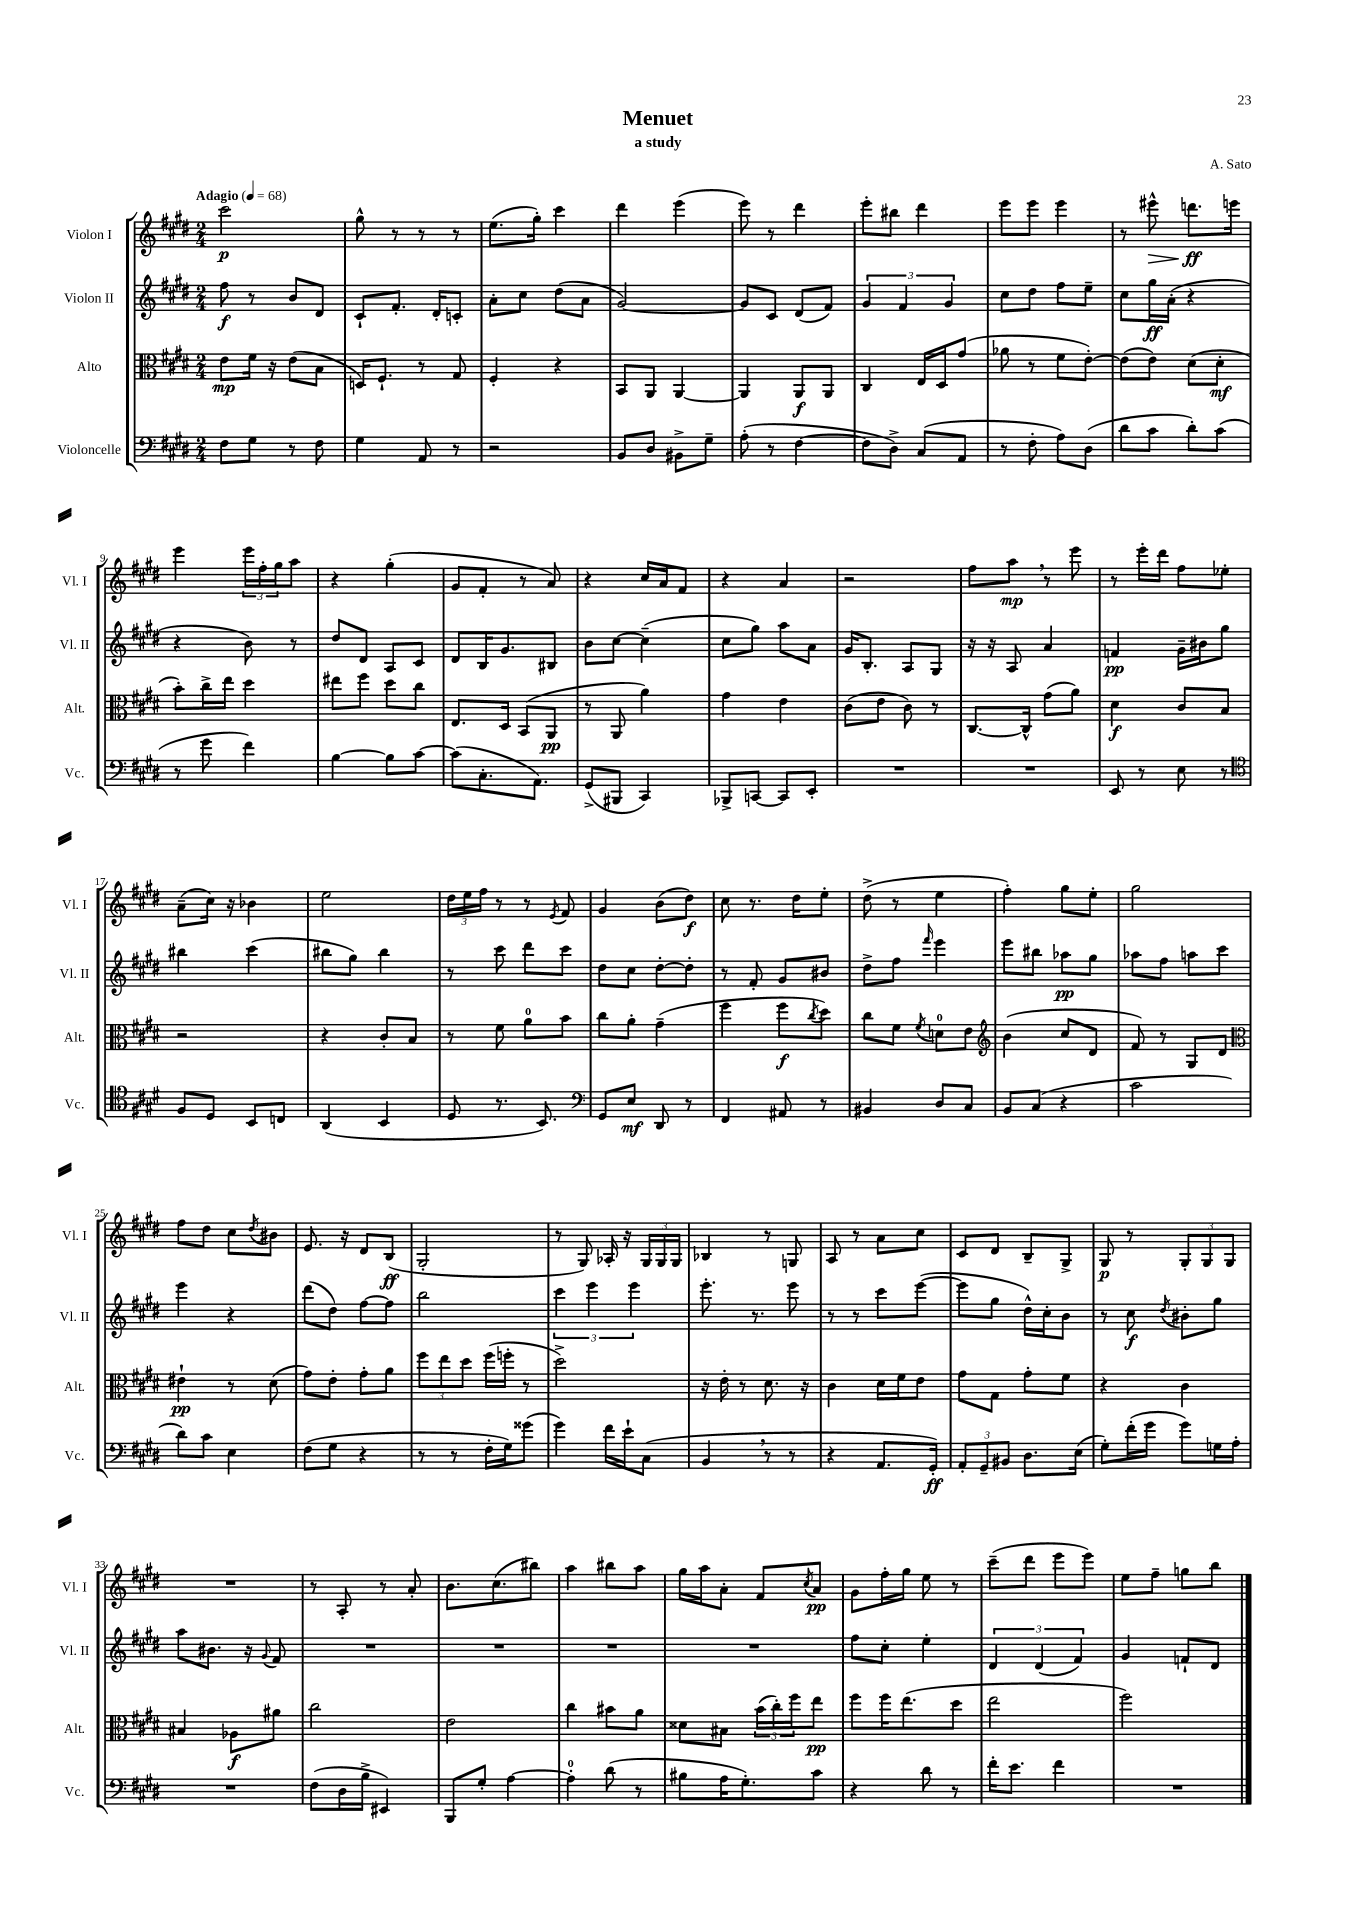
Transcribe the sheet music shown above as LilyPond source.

\header { title = "Menuet" composer = "A. Sato" subtitle = "a study" }
<<
\new StaffGroup <<
\new Staff = "s0" \with { instrumentName = "Violon I" shortInstrumentName = "Vl. I" } {
    \clef treble \key e \major \numericTimeSignature \time 2/4 \tempo "Adagio" 4 = 68
    cis'''2\p |
    gis''8-^ r8 r8 r8 |
    e''8.( gis''16-.) cis'''4 |
    dis'''4 e'''4( |
    e'''8) r8 dis'''4 |
    e'''8-. bis''8 dis'''4 |
    e'''8 e'''8 e'''4 |
    r8 eis'''8-^\> d'''8.\ff\! e'''16 |
    e'''4 \tuplet 3/2 { e'''16 fis''16-. gis''16 } a''8 |
    r4 gis''4-.( |
    gis'8 fis'8-. r8 a'8) |
    r4 cis''16 a'16 fis'8 |
    r4 a'4 |
    r2 |
    fis''8 a''8\mp \breathe r8 e'''8 |
    r8 e'''16-. dis'''16 fis''8 ees''8-. |
    a'8--( cis''16) r16 bes'4 |
    e''2 |
    \tuplet 3/2 { dis''16 e''16 fis''16 } r8 r8 \acciaccatura { e'8 } fis'8 |
    gis'4 b'8( dis''8\f) |
    cis''8 r8. dis''16 e''8-. |
    dis''8->( r8 e''4 |
    fis''4-.) gis''8 e''8-. |
    gis''2 |
    fis''8 dis''8 cis''8 \acciaccatura { dis''8 } bis'8 |
    e'8. r16 dis'8 b8\ff( |
    gis2-. |
    r8 gis8) aes16-. r16 \tuplet 3/2 { gis16 gis16 gis16 } |
    bes4 r8 g8 |
    a8 r8 a'8 cis''8 |
    cis'8 dis'8 b8-- gis8-> |
    gis8\p r8 \tuplet 3/2 { gis8-. gis8 gis8 } |
    R2 |
    r8 a8-. r8 a'8-. |
    b'8. cis''8.( bis''8) |
    a''4 bis''8 a''8 |
    gis''16 a''16 a'8-. fis'8 \acciaccatura { cis''8 } a'8\pp |
    gis'8 fis''16-. gis''16 e''8 r8 |
    cis'''8--( dis'''8 e'''8 e'''8) |
    e''8 fis''8-- g''8 b''8 \bar "|." |
}
\new Staff = "s1" \with { instrumentName = "Violon II" shortInstrumentName = "Vl. II" } {
    \clef treble \key e \major \numericTimeSignature \time 2/4
    fis''8\f r8 b'8 dis'8 |
    cis'8-! fis'8.-. dis'16-. c'8-. |
    a'8-. cis''8 dis''8( a'8 |
    gis'2~) |
    gis'8 cis'8 dis'8( fis'8) |
    \tuplet 3/2 { gis'4 fis'4 gis'4 } |
    cis''8 dis''8 fis''8 e''8-- |
    cis''8 gis''16\ff a'16-.( r4 |
    r4 b'8) r8 |
    dis''8 dis'8 a8 cis'8 |
    dis'8 b16 gis'8. bis8 |
    b'8 cis''8~ cis''4--( |
    cis''8 gis''8) a''8 a'8 |
    gis'16 b8.-. a8 gis8 |
    r16 r16 a8 a'4 |
    f'4\pp gis'16-- bis'16 gis''8 |
    bis''4 cis'''4( |
    bis''8 gis''8) bis''4 |
    r8 cis'''8 dis'''8 cis'''8 |
    dis''8 cis''8 dis''8~-. dis''8-. |
    r8 fis'8-. gis'8 bis'8 |
    dis''8-> fis''8 \grace { fis'''16 } e'''4 |
    e'''8 bis''8 aes''8\pp gis''8 |
    aes''8 fis''8 a''8 cis'''8 |
    e'''4 r4 |
    dis'''8( dis''8) fis''8~ fis''8 |
    b''2 |
    \tuplet 3/2 { cis'''4 e'''4 e'''4 } |
    e'''8.-. r8. e'''8 |
    r8 r8 cis'''8 e'''8~( |
    e'''8 gis''8 dis''16-^) cis''16-. b'8 |
    r8 cis''8\f \acciaccatura { dis''8 } bis'8-. gis''8 |
    a''8 bis'8. r16 \appoggiatura { gis'8 } fis'8 |
    R2 |
    R2 |
    R2 |
    R2 |
    fis''8 cis''8-. e''4-. |
    \tuplet 3/2 { dis'4 dis'4( fis'4) } |
    gis'4 f'8-! dis'8 \bar "|." |
}
\new Staff = "s2" \with { instrumentName = "Alto" shortInstrumentName = "Alt." } {
    \clef alto \key e \major \numericTimeSignature \time 2/4
    e'8\mp fis'16 r16 e'8( b8 |
    d16) fis8.-! r8 gis8 |
    fis4-. r4 |
    b,8 a,8 a,4~ |
    a,4 a,8\f a,8 |
    cis4 e16 dis16 gis'8( |
    aes'8 r8 fis'8 e'8~-.) |
    e'8( e'8) dis'8( dis'8-.\mf |
    b'8-.) cis''16-> e''16 dis''4 |
    eis''8 fis''8 dis''8 cis''8 |
    e8. dis16 b,8( a,8\pp |
    r8 a,8 a'4) |
    gis'4 e'4 |
    cis'8( e'8 cis'8) r8 |
    cis8.~ cis16-^ gis'8( a'8) |
    dis'4\f cis'8 b8 |
    r2 |
    r4 cis'8-. b8 |
    r8 fis'8 a'8-0 b'8 |
    cis''8 a'8-. gis'4--( |
    fis''4 fis''8\f \acciaccatura { cis''8 } dis''8) |
    cis''8 fis'8 \acciaccatura { fis'8 } d'8-0 e'8 |
    \clef treble b'4( cis''8 dis'8 |
    fis'8) r8 gis8 dis'8 |
    \clef alto eis'4-!\pp r8 dis'8( |
    gis'8) e'8-. gis'8-. a'8 |
    \tuplet 3/2 { fis''8 e''8 dis''8 } fis''16( f''16-. r8 |
    dis''2->) |
    r16 e'16-. r8 dis'8. r16 |
    cis'4 dis'16 fis'16 e'8 |
    gis'8 gis8 gis'8-. fis'8 |
    r4 cis'4 |
    bis4 aes8\f ais'8 |
    cis''2 |
    e'2 |
    cis''4 bis'8 a'8 |
    disis'8 bis8 \tuplet 3/2 { b'16( cis''16-.) fis''16 } e''8\pp |
    fis''8 fis''16 e''8.( dis''8 |
    e''2 |
    fis''2) \bar "|." |
}
\new Staff = "s3" \with { instrumentName = "Violoncelle" shortInstrumentName = "Vc." } {
    \clef bass \key e \major \numericTimeSignature \time 2/4
    fis8 gis8 r8 fis8 |
    gis4 a,8 r8 |
    r2 |
    b,8 dis8 bis,8-> gis8-- |
    a8-.( r8 fis4~ |
    fis8 dis8->) cis8( a,8 |
    r8 fis8-. a8) dis8( |
    dis'8 cis'8 dis'8-.) cis'8( |
    r8 gis'8 fis'4) |
    b4~ b8 cis'8~ |
    cis'8( cis8.-. a,8.) |
    gis,8->( bis,,8 cis,4) |
    bes,,8-> c,8~ c,8 e,8-. |
    R2 |
    R2 |
    e,8 r8 e8 r8 |
    \clef tenor fis8 dis8 b,8 c8 |
    a,4( b,4 |
    dis8 r8. b,8.) |
    \clef bass gis,8 e8\mf dis,8 r8 |
    fis,4 ais,8 r8 |
    bis,4 dis8 cis8 |
    b,8 cis8( r4 |
    cis'2 |
    dis'8) cis'8 e4 |
    fis8( gis8 r4 |
    r8 r8 fis16-. gis16) gisis'8( |
    gis'4) fis'16 e'16-! cis8( |
    b,4 \breathe r8 r8 |
    r4 a,8. gis,16-.\ff) |
    \tuplet 3/2 { a,8-. gis,8-- bis,8 } dis8. e16( |
    gis8-.) fis'16-.( gis'16 gis'8) g16 a16-. |
    R2 |
    fis8( dis16 b16-> eis,4) |
    b,,8 gis8-. a4~ |
    a4-0-. dis'8( r8 |
    bis8 a16 gis8.-.) cis'8 |
    r4 dis'8 r8 |
    fis'16-. e'8. fis'4 |
    R2 \bar "|." |
}
>>
>>
